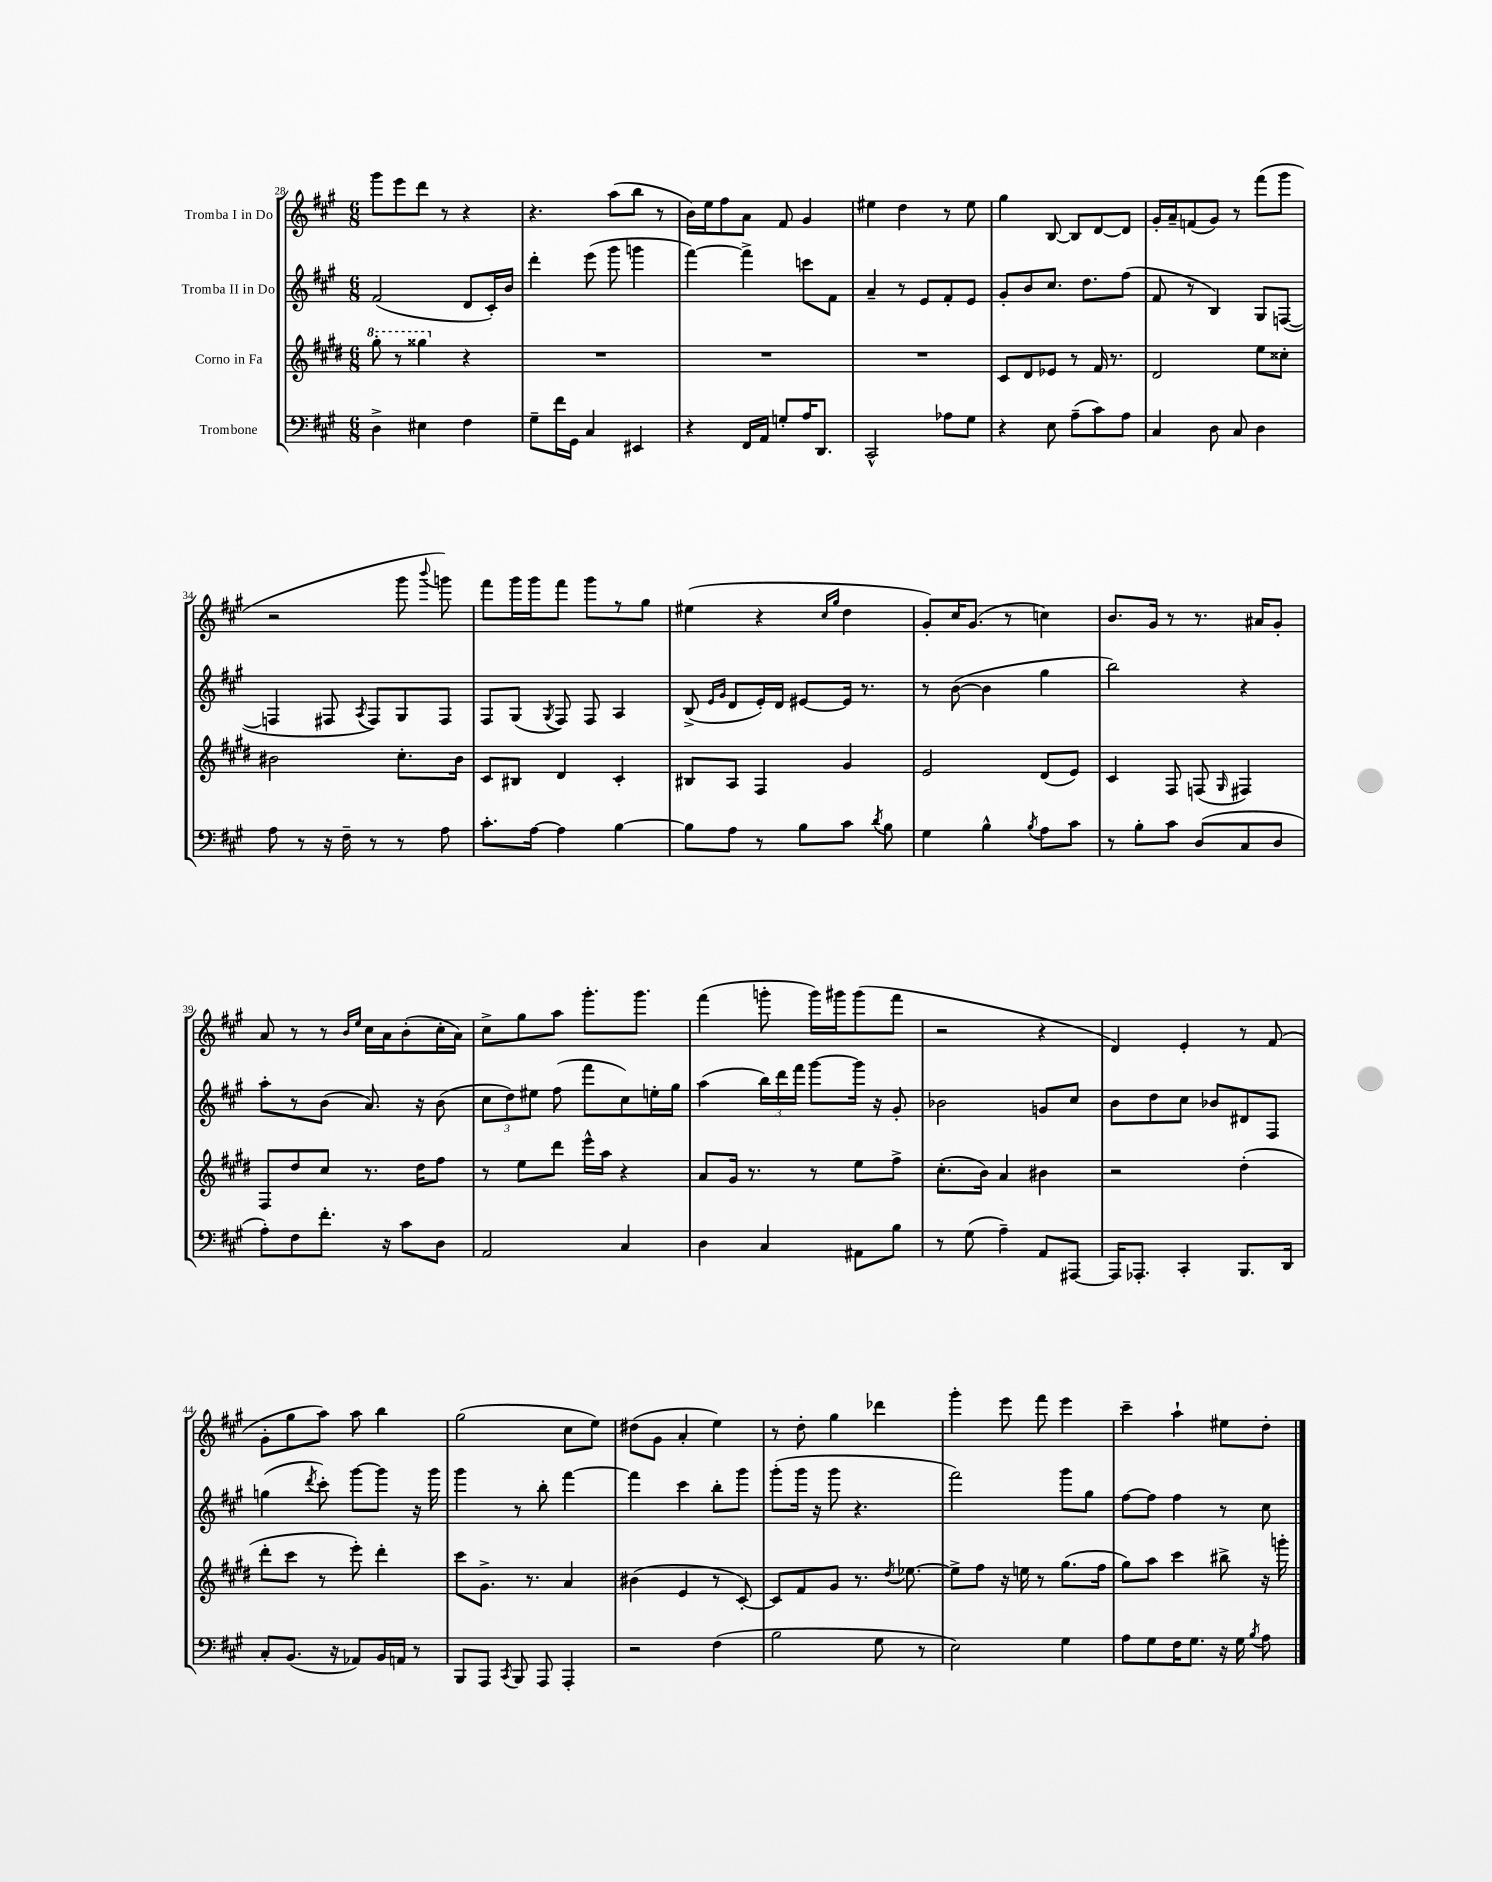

**kern	**kern	**kern	**kern
*part4	*part3	*part2	*part1
*staff4	*staff3	*staff2	*staff1
*I"Trombone	*I"Corno in Fa	*I"Tromba II in Do	*I"Tromba I in Do
*clefF4	*clefG2	*clefG2	*clefG2
*k[f#c#g#]	*k[f#c#g#d#]	*k[f#c#g#]	*k[f#c#g#]
*M6/8	*M6/8	*M6/8	*M6/8
*	*8va	*	*
=28	=28	=28	=28
4D^\	8ggg#'\	(2f#/	8ggg#\L
.	8r	.	8eee\
4E#X\	4ggg##X\	.	8ddd\J
.	.	.	8r
*	*X8va	*	*
4F#\	4r	8d/L	4r
.	.	16c#'/L)	.
.	.	16b/JJ	.
=29	=29	=29	=29
8G#~\L	2.r	4ddd'\	4.r
16f#\L	.	.	.
16GG#\JJ	.	.	.
4C#/	.	(8eee\	.
.	.	8ggg#\	(8aa\L
4EE#X/	.	4gggn\	8bb\J
.	.	.	8r
=30	=30	=30	=30
4r	2.r	[4fff#\)	16b\LL)
.	.	.	16ee\J
.	.	.	8ff#\
16FF#/LL	.	4fff#^\]	8a\J
16AA/JJ	.	.	.
8Gn'/L	.	.	8f#/
16A/K	.	8cccn\L	4g#/
8.DD/J	.	.	.
.	.	8f#\J	.
=31	=31	=31	=31
2CC#^^/	2.r	4a~/	4ee#X\
.	.	8r	4dd\
.	.	8e/L	.
8A-X\L	.	8f#'/	8r
8G#\J	.	8e/J	8ee#\
=32	=32	=32	=32
4r	8c#/L	8g#'/L	4gg#\
.	8d#/	8b/	.
8E\	8e-X/J	8.cc#/J	[8B/
(8A~\L	8r	.	8B/L]
.	.	8.dd\L	.
8c#\)	16f#/	.	[8d/
.	8.r	.	.
8A\J	.	(8ff#\J	8d/J]
=33	=33	=33	=33
4C#/	2d#/	8f#/	16g#'/LL
.	.	.	16a~/J
.	.	8r	(8fn/
8D\	.	4B/)	8g#/J)
8C#/	.	.	8r
4D\	8ee\L	8G#/L	(8fff#\L
.	8cc##X'\J	([8Fn/J	8ggg#\J
!!LO:LB:g=z
=34	=34	=34	=34
8A\	2b#X\	4Fn/]	2r
8r	.	.	.
16r	.	8F#X/	.
16F#~\	.	.	.
.	.	8qA/	.
8r	.	8F#/L)	.
8r	8.cc#'\L	8G#/	8ggg#\
.	.	.	8qqbbb/
8A\	.	8F#/J	8gggn\)
.	16b#\Jk	.	.
=35	=35	=35	=35
8.c#'\L	8c#/L	8F#/L	8fff#\L
.	8B#X/J	(8G#/J	16ggg#\L
[16A\Jk	.	.	16ggg#\J
.	.	8qG#/	.
4A\]	4d#/	8F#/)	8fff#\J
.	.	8F#/	8ggg#\L
[4B\	4c#'/	4A/	8r
.	.	.	8gg#\J
=36	=36	=36	=36
8B\L]	8B#X/L	(8B^/	(4ee#X\
.	.	16qqe/LL	.
.	.	16qqg#/JJ	.
8A\J	8A/J	8d/L	.
8r	4F#/	16e'/L)	4r
.	.	16d/JJ	.
8B\L	.	[8e#X/L	.
.	.	.	16qqcc#/LL
.	.	.	16qqgg#/JJ
8c#\J	4g#/	16e#/Jk]	4dd\
.	.	8.r	.
8qd/	.	.	.
8B\	.	.	.
=37	=37	=37	=37
4G#\	2e/	8r	8g#'/L)
.	.	([8b\	16cc#/K
.	.	.	(8.g#/J
4B^^\	.	4b\]	.
.	.	.	8r
8qB/	.	.	.
8A\L	(8d#/L	4gg#\	4ccn\)
8c#\J	8e/J)	.	.
=38	=38	=38	=38
8r	4c#/	2bb\)	8.b/L
8B'\L	.	.	.
.	.	.	16g#/Jk
8c#\J	8F#/	.	8r
(8D/L	(8Fn/	.	8.r
.	16qqG#/	.	.
8C#/	4F#X/)	4r	.
.	.	.	16a#X/KL
8D/J	.	.	8g#'/J
!!LO:LB:g=z
=39	=39	=39	=39
8A'\L)	8F#/L	8aa'\L	8a/
8F#\	8dd#/	8r	8r
8.f#'\J	8cc#/J	(8b\J	8r
.	.	.	16qqb/LL
.	.	.	16qqee/JJ
.	8.r	8.a/)	16cc#\LL
16r	.	.	16a\J
8c#\L	.	.	(8b'\
.	16dd#\KL	16r	.
8D\J	8ff#\J	(8b\	16cc#'\L
.	.	.	16a\JJ)
=40	=40	=40	=40
2AA/	8r	12cc#\L	8cc#^\L
.	.	12dd\)	.
.	8ee\L	.	8gg#\
.	.	12ee#X\J	.
.	8ddd#\J	(8ff#\	8aa\J
.	16eee^^\LL	8fff#\L	8.ggg#'\L
.	16aa\JJ	.	.
4C#/	4r	8cc#\)	.
.	.	.	8.ggg#\J
.	.	16een'\L	.
.	.	16gg#\JJ	.
=41	=41	=41	=41
4D\	8a/L	(4aa\	(4fff#\
.	16g#/Jk	.	.
.	8.r	.	.
4C#/	.	24bb\LL)	8gggn'\
.	.	24ddd\	.
.	.	24fff#\JJ	.
.	8r	[8ggg#\L	16ggg\LL)
.	.	.	16ggg#X\J
8AA#X\L	8ee\L	16ggg#\Jk]	(8ggg#\
.	.	16r	.
8B\J	8ff#^\J	8g#'/	8fff#\J
=42	=42	=42	=42
8r	(8.cc#'\L	2b-X\	2r
(8G#\	.	.	.
.	16b\Jk)	.	.
4A~\)	4a/	.	.
8AA/L	4b#X\	8gn/L	4r
[8AAA#X/J	.	8cc#/J	.
=43	=43	=43	=43
16AAA#/KL]	2r	8b\L	4d/)
8.AAA-X'/J	.	.	.
.	.	8dd\	.
4CC#'/	.	8cc#\J	4e'/
.	.	8b-X/L	.
8.BBB/L	(4dd#'\	8d#X/	8r
.	.	8F#/J	(8f#/
16DD/Jk	.	.	.
!!LO:LB:g=z
=44	=44	=44	=44
8C#'/L	8ddd#'\L	(4ggn\	8g#'\L
(8.BB/J	8ccc#\J	.	8gg#\
.	.	8qddd/	.
.	8r	8ccc#'\)	8aa\J)
16r	.	.	.
8AA-X/L)	8eee'\)	[8ggg#\L	8aa\
16BB/L	4ddd#'\	8ggg#\J]	4bb\
16AAn/JJ	.	.	.
8r	.	16r	.
.	.	16ggg#\	.
=45	=45	=45	=45
8BBB/L	8ccc#\L	4ggg#\	(2gg#\
8AAA/J	8.g#^\J	.	.
8qCC#/	.	.	.
8BBB/	.	8r	.
.	8.r	.	.
8AAA/	.	8bb'\	.
4AAA'/	4a/	[4fff#\	8cc#\L
.	.	.	8ee\J)
=46	=46	=46	=46
2r	(4b#X\	4fff#\]	(8dd#X\L
.	.	.	8g#\J
.	4e/	4ccc#\	4a'/
(4F#\	8r	8bb'\L	4ee\)
.	[8c#'/)	8ggg#\J	.
=47	=47	=47	=47
2B\	8c#/L]	(8ggg#'\L	8r
.	8f#/	16ggg#\Jk	8dd'\
.	.	16r	.
.	8g#/J	8ggg#\	4gg#\
.	8.r	4.r	.
8G#\	.	.	4ddd-X\
.	8qdd#/	.	.
.	[8.ee-X\	.	.
8r	.	.	.
=48	=48	=48	=48
2E\)	8ee-^\L]	2fff#\)	4ggg#'\
.	8ff#\J	.	.
.	16r	.	8eee\
.	16een\	.	.
.	8r	.	8fff#\
4G#\	(8.gg#\L	8ggg#\L	4eee\
.	.	8gg#\J	.
.	16ff#\Jk	.	.
=49	=49	=49	=49
8A\L	8gg#\L)	[8ff#\L	4ccc#~\
8G#\	8aa\J	8ff#\J]	.
16F#\K	4ccc#\	4ff#\	4aa`\
8.G#\J	.	.	.
16r	8bb#X^\	8r	8ee#X\L
16G#\	.	.	.
8qB/	.	.	.
8A\	16r	8cc#\	8dd'\J
.	16gggn'\	.	.
==	==	==	==
*-	*-	*-	*-
